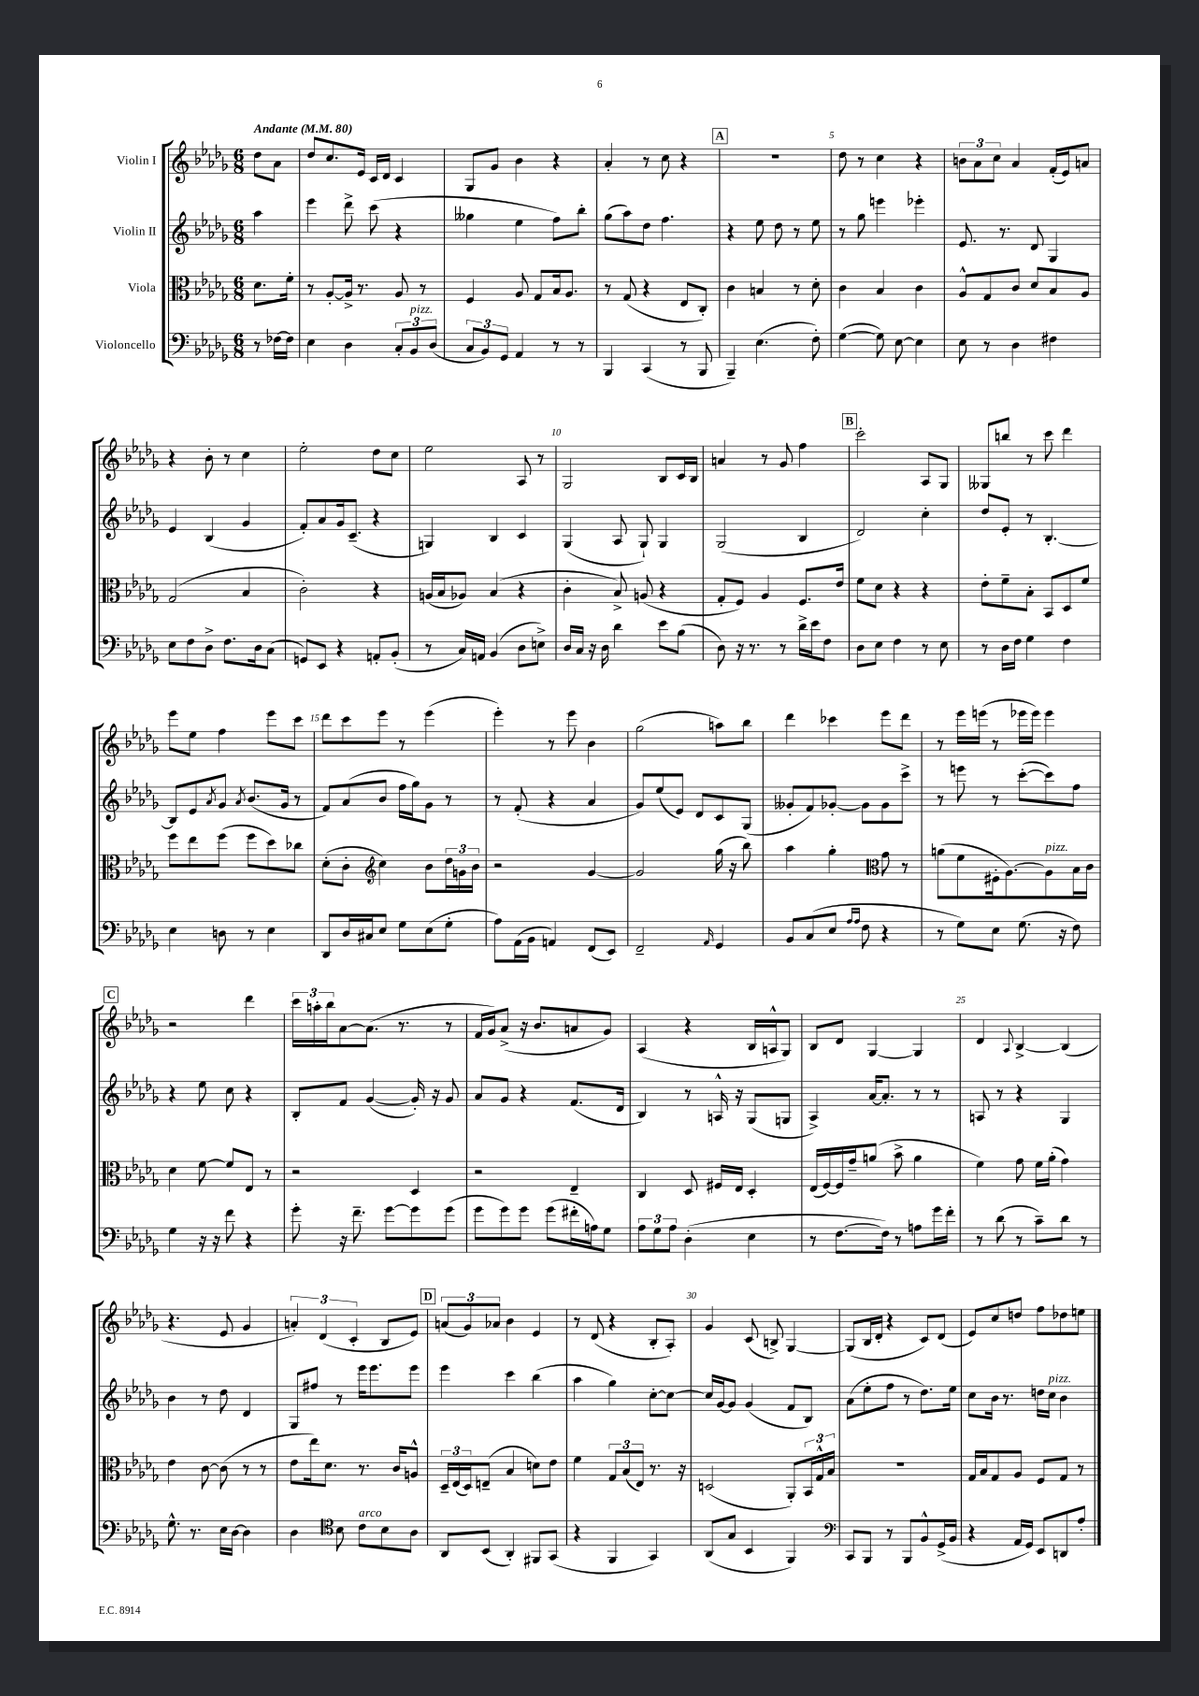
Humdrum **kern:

**kern	**kern	**kern	**kern
*staff4	*staff3	*staff2	*staff1
*clefF4	*clefC3	*clefG2	*clefG2
*k[b-e-a-d-g-]	*k[b-e-a-d-g-]	*k[b-e-a-d-g-]	*k[b-e-a-d-g-]
*M6/8	*M6/8	*M6/8	*M6/8
*MM80	*MM80	*MM80	*MM80
8r	8.d-	4aa-	8dd-
[16F-	.	.	8a-
16F-]	16f'	.	.
=	=	=	=
4E-	8r	4eee-	8dd-
.	[8A-'	.	8.cc
4D-	16A-^]	8ddd-^	.
.	8.r	.	16e-
.	.	(8ccc	16c
.	.	.	16d-
12C'	8A-	4r	4c
12BB-	.	.	.
.	8r	.	.
(12D-	.	.	.
=	=	=	=
12C	4F	4gg--	8G-
12BB-)	.	.	.
.	.	.	8g-
12GG-	.	.	.
4AA-	8A-	4ee-	4b-
.	8G-	.	.
8r	16B-	8ff)	4r
.	8.A-	.	.
8r	.	8bb-'	.
=	=	=	=
4BBB-	8r	(8gg-	4a-'
.	(8G-	8aa-)	.
(4CC	4r	8dd-	8r
.	.	4.ff	8cc
8r	8E-	.	4r
8BBB-	8C')	.	.
=	=	=	=
4BBB-~)	4c	4r	2.r
(4.E-	4B	8ee-	.
.	.	8dd-	.
.	8r	8r	.
8F')	8d-'	8ee-	.
=	=	=	=
([4G-	4c	8r	8dd-
.	.	8gg-	8r
8G-])	4B-	4eee	4cc
[8E-	.	.	.
4E-]	4c	4eee-'	4r
=	=	=	=
8E-	8A-^^	8.e-	12b
.	.	.	12a-
8r	8G-	.	.
.	.	.	12cc
.	.	8.r	.
4D-	8c	.	4a-
.	8d-	8d-	.
4F#	8B-	4G-	(16f'
.	.	.	16e-)
.	8A-	.	8a
=	=	=	=
8E-	(2G-	4e-	4r
8F	.	.	.
8D-^	.	(4B-	8b-'
8.F	.	.	8r
.	4B-	4g-	4cc
16D-	.	.	.
(8C	.	.	.
=	=	=	=
8GG)	2c')	8f')	2ee-'
8EE-	.	8a-	.
4r	.	16g-	.
.	.	(8.c~	.
8AA'	4r	4r	8dd-
(8BB-'	.	.	8cc
=	=	=	=
8r	(16A	4G)	2ee-
.	16B-	.	.
16C)	8A-)	.	.
16AA	.	.	.
(4BB-	(4B-	4B-	.
8D-	4r	4c	8A-
8E^)	.	.	8r
=	=	=	=
16D-	4c'	(4G-	2G-
16C	.	.	.
16r	.	.	.
16D-	.	.	.
4d-	8B-^)	8A-	.
.	(8A	8G-`)	.
8e-	4r	4G-	8B-
(8B-	.	.	16c
.	.	.	16B-
=	=	=	=
8D-)	8G-'	(2G-	4a
16r	8F)	.	.
8.r	.	.	.
.	4A-	.	8r
8r	.	.	8g-
16d-^	8.F	4B-	4ff
16e-	.	.	.
8F	.	.	.
.	16e-	.	.
=	=	=	=
8D-	8f	2d-)	2ccc'
8E-	8d-	.	.
4F	4r	.	.
8r	4r	4cc'	8A-
8E-	.	.	8G-
=	=	=	=
8r	8e-'	8dd-	8G--
16D-	8f~	8e-'	8bb
16F	.	.	.
4G-	8B-'	8r	8r
.	8BB-	[4.B-'	8ccc
4F	8D-	.	4ddd-
.	8f	.	.
=	=	=	=
4E-	8ff	8B-]	8eee-
.	8ee-	8e-	8ee-
.	.	8qa-	.
8D	(8ff	8g-	4ff
.	.	8qa-	.
8r	8ff	(8.b-	.
4E-	8dd-)	.	8eee-
.	.	16g-	.
.	8cc-	8r	8ccc
=	=	=	=
8DD-	(8d-'	8f)	8ddd-
16D-	8c'	(8a-	8ccc
16C#	.	.	.
*	*clefG2	*	*
8E-	4cc)	8b-	8eee-
8G-	.	16ff	8r
.	.	16gg-)	.
(8E-	8b-	8g-	(4eee-
8G-'	24dd-	8r	.
.	24g	.	.
.	24b-	.	.
=	=	=	=
8A-)	2r	8r	4eee-')
(16AA-	.	(8f'	.
16BB-	.	.	.
4AA)	.	4r	8r
.	.	.	8eee-
(8FF	[4g-	4a-	4b-
8EE-)	.	.	.
=	=	=	=
2FF~	2g-]	8g-)	(2gg-
.	.	(8ee-	.
.	.	8e-)	.
.	.	8d-	.
16qqAA-	.	.	.
4GG-	(16gg-	8c	8aa)
.	16r	.	.
.	8bb-)	(8G-	8bb-
=	=	=	=
8BB-	4aa-	8g--'	4ddd-
(8C	.	8f)	.
8E-	4gg-'	[8g-'	4ccc-
16qqA-	.	.	.
16qqA-	.	.	.
8F	.	8g-]	.
*	*clefC3	*	*
4r	8g-	8g-	8eee-
.	8r	8ccc^	8ddd-
=	=	=	=
8r	(8a	8r	8r
8G-)	8f	8eee	16eee-
.	.	.	(16eee
8E-	16F#'	8r	8r
.	[8.A-)	.	.
(8.G-	.	([8ccc'	16eee-
.	.	.	16eee-)
.	8A-]	8ccc])	4eee-
16r	.	.	.
8F)	16B-	8ff	.
.	16c	.	.
=	=	=	=
4G-	4d-	4r	2r
16r	[8f	8ee-	.
16r	.	.	.
8f	8f]	8cc	.
4r	8E-	4r	4ddd-
.	8r	.	.
=	=	=	=
8g-'	2r	8B-'	24ccc
.	.	.	24aa'
.	.	.	24bb-
16r	.	8f	[8a-
8.f~	.	.	.
.	.	([4g-	(8.a-]
[8g-	.	.	.
.	.	.	8.r
8g-]	4D-	16g-'])	.
.	.	16r	.
(8g-	.	8g-	8r
=	=	=	=
8g-	2r	8a-	16f
.	.	.	16g-)
8g-)	.	8g-	(8a-^
8g-	.	4r	16r
.	.	.	8.b-
(8g-	.	.	.
16f#'	4E-~	(8.f	8a
16A)	.	.	.
8G-	.	.	8g-)
.	.	16d-	.
=	=	=	=
12A-	4C	4B-)	(4A-
12G-	.	.	.
12A-	.	.	.
(4D-'	8D-	8r	4r
.	16F#	16A^^	.
.	16E-	16r	.
4E-	4D-'	(8G-	16B-
.	.	.	16A^^
.	.	8G	8G-)
=	=	=	=
8r	(16E-	4A-^)	8B-
.	[16F)	.	.
[8.F	16F]	.	8d-
.	16g-~	.	.
.	(8a	[16a-	[4G-
16F])	.	8.a-']	.
8r	8b-^	.	.
8A	4a	8r	4G-]
16g-	.	8r	.
16f'	.	.	.
=	=	=	=
8r	4f)	8A	4d-
(8d-	.	8r	.
.	.	.	8qqA-
8r	8g-	4r	[4B-^
8c~)	16f	.	.
.	(16a-'	.	.
8d-	4g-)	4G-	(4B-]
8r	.	.	.
=	=	=	=
8.G-^^	4e-	4b-	4.r
8.r	.	.	.
.	[8c	8r	.
16E-	(8c]	8dd-	8e-
[16D-	.	.	.
4D-]	8r	4d-	4g-
.	8r	.	.
=	=	=	=
4D-	8e-	8G-	6a')
.	16ee-)	8ff#	.
.	.	.	(6d-
.	8.d-	.	.
*clefC4	*	*	*
8B-	.	8r	.
.	.	.	6c'
8c	8.r	16eee-	.
.	.	8.eee-	.
8B-	.	.	8B-
.	16c	.	.
8A-	8A^^	8eee-	8e-)
=	=	=	=
8AA-	24D-~	4eee-	(12a
.	(24E-	.	.
.	24D-)	.	12g-)
(8BB-	(8E~	.	.
.	.	.	12a-
4AA-')	4B-	4ccc	4b-
8FF#	8d)	(4bb-	4e-
(8GG-	8e-	.	.
=	=	=	=
4r	4f	4aa-	8r
.	.	.	(8d-
4FF	12G-	4gg-)	4r
.	(12B-	.	.
.	12E-)	.	.
4GG-)	8.r	[8cc'	8B-'
.	.	8cc_	8A-')
.	16r	.	.
=	=	=	=
(8AA-	(2D	16cc]	4g-
.	.	[16g-	.
8G-	.	8g-]	.
4BB-	.	(4g-	(8c
.	.	.	8B^)
4FF)	8AA-')	8f	[4G-
.	24BB-	8B-)	.
.	24G-^^	.	.
.	24B-	.	.
=	=	=	=
*clefF4	*	*	*
8CC	2.r	(8a-	(8G-]
8BBB-	.	8ee-'	16B-
.	.	.	16d-'
8r	.	8ff	4r
8BBB-	.	8r	.
8BB-^^	.	8.dd-)	8c)
(16GG-^	.	.	(8d-
16BB-	.	16ee-	.
=	=	=	=
4r	16G-	8cc	8e-)
.	16B-	.	.
.	8G-	16b-	8cc
.	.	8.r	.
16AA-	8A-	.	8dd
16GG-)	.	.	.
8EE-	8F	16dd	8ff
.	.	16cc	.
8DD	8G-	4b-	8dd-
8A-'	8r	.	8ee
==	==	==	==
*-	*-	*-	*-
